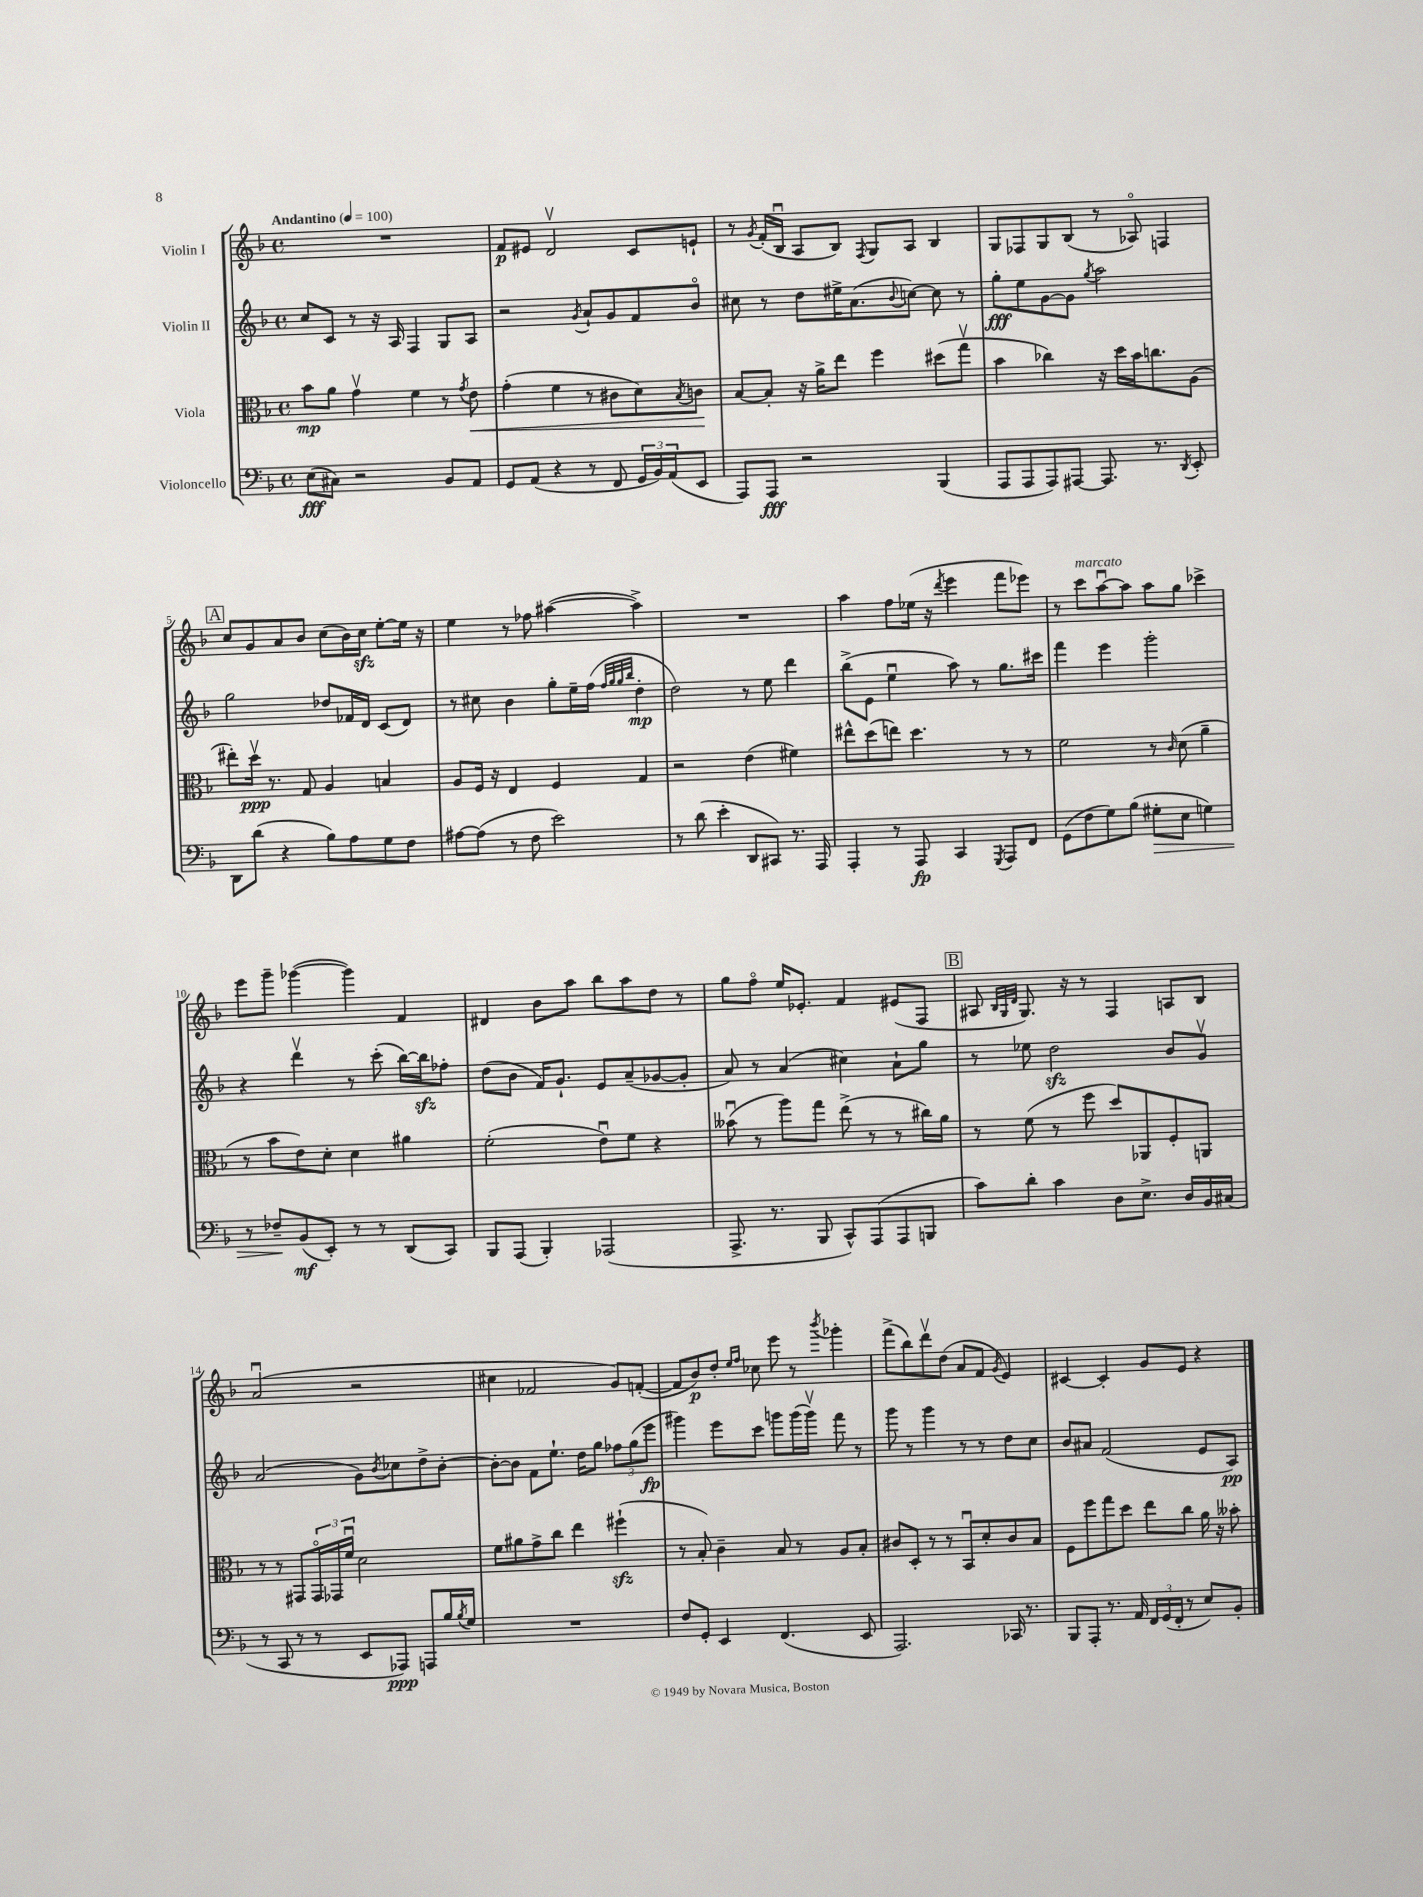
<<
\new StaffGroup <<
\new Staff = "s0" \with { instrumentName = "Violin I" } {
    \clef treble \key f \major \defaultTimeSignature \time 4/4 \tempo "Andantino" 4 = 100
    R1 |
    f'8\p eis'8 d'2\upbow c'8 e'8-! |
    r8 \acciaccatura { g'8 } f'16-.( bes16\downbow a8 bes8) \acciaccatura { f8 } g8 a8 bes4 |
    g8 fes8 g8 bes8( r8 aes8\flageolet) f4 |
    \mark \markup { \box "A" } c''8 g'8 a'8 bes'8 c''8( bes'16) c''16\sfz e''8~-. e''16 r16 |
    e''4 r8 fes''8 ais''4~( ais''4->) |
    R1 |
    a''4 f''8 ees''16( r16 \acciaccatura { d'''8 } e'''4 f'''8 ees'''8) |
    r8 c'''8^\markup { \italic "marcato" } a''8~\downbow a''8 a''8 g''8 ces'''4-> |
    e'''8 g'''8-- ges'''4~( ges'''4) f'4 |
    dis'4 bes'8 a''8 bes''8 a''8 d''8 r8 |
    g''8 f''8\flageolet e''16 ees'8.-. f'4 eis'8( f8 |
    \mark \markup { \box "B" } ais8 \grace { bes32 g32 d'32 } g8.) r16 r8 f4 a8 bes8 |
    a'2\downbow( r2 |
    cis''4 fes'2 g'8) f'8~-.( |
    f'8 bes'8\p) d''8-. \grace { e''16 f''16 } ces''8 e'''8 r8 \acciaccatura { bes'''8 } ges'''4-. |
    f'''8->( bes''8) d'''8\upbow d''8( a'8 f'8 \acciaccatura { g'8 } e'4) |
    cis'4~ cis'4-. g'8 e'8 r4 \bar "|." |
}
\new Staff = "s1" \with { instrumentName = "Violin II" } {
    \clef treble \key f \major \defaultTimeSignature \time 4/4
    c''8 c'8 r8 r16 a16 f4 g8 a8 |
    r2 \acciaccatura { g'8 } a'8-! g'8 f'8 bes'8\flageolet |
    cis''8 r8 d''8 eis''16-> a'8.( \appoggiatura { bes'8 } c''8~) c''8 r8 |
    g''8-.\fff e''8 g'8~ g'8 \acciaccatura { g''8 } a''2 |
    \mark \markup { \box "A" } g''2 des''8 fes'16 d'16 c'8( d'8) |
    r8 cis''8 bes'4 g''8-. e''16-- f''16( \grace { f''32 g''32 g''32 bes''32 } d''4-.\mp |
    d''2) r8 e''8 d'''4 |
    bes''8->( e'8 e''4\downbow a''8) r8 g''8. cis'''16 |
    f'''4 e'''4 g'''2-. |
    r4 d'''4\upbow r8 c'''8-.( bes''16~) bes''16\sfz fes''8-. |
    d''8( bes'8 f'16) g'8.-! e'8 a'8--( ges'8~ ges'8-. |
    a'8) r8 a'4( cis''4) a'8-! g''8 |
    \mark \markup { \box "B" } r8 ees''8 d''2\sfz bes'8 g'8\upbow |
    a'2( g'8) \acciaccatura { bes'8 } ces''8 d''8-> bes'8~-. |
    bes'8~-. bes'8 f'8 e''8.-! d''16 g''8 \tuplet 3/2 { fes''8 g''8( e'''8\fp } |
    gis'''4) e'''8 c'''8 g'''8 g'''16( g'''16\upbow) f'''8 r8 |
    g'''8 r8 g'''4 r8 r8 d''8 c''8 |
    bes'8 ais'8 f'2( e'8 a8\pp) \bar "|." |
}
\new Staff = "s2" \with { instrumentName = "Viola" } {
    \clef alto \key f \major \defaultTimeSignature \time 4/4
    bes'8\mp a'8 g'4\upbow f'4 r8 \acciaccatura { g'8 } e'8\< |
    g'4-.( f'4 r8 cis'8 d'8) \acciaccatura { bes8 } c'8\! |
    bes8~ bes8-. r16 a'16-> e''8 f''4 dis''8( g''8\upbow |
    bes'4 ces''4) r16 d''16 bes'16 c''8. a8( |
    \mark \markup { \box "A" } eis''8-.) d''16\upbow\ppp r8. g8 a4 b4 |
    a8 f16 r16 e4 f4 g4 |
    r2 e'4( fis'4) |
    eis''8-^ d''8( e''8) d''4. r8 r8 |
    f'2 r8 \grace { c'16 } d'8( a'4-- |
    r8 bes'8 e'8) d'8-. d'4 ais'4 |
    f'2-.( e'8\downbow) f'8 r4 |
    beses'8\downbow( r8 a''8) g''8 e''8->( r8 r8 cis''16) a'16 |
    \mark \markup { \box "B" } r8 f'8( r8 f''8 d''8) aes,8 f8-. a,8 |
    r8 r8 gis,8 \tuplet 3/2 { gis,16\flageolet ges,16 f'16\downbow } d'2 |
    f'8 ais'8 g'8-> c''8 e''4 fis''4-!\sfz( |
    r8 bes8-.) c'4-- bes8 r8 a8 bes8-. |
    cis'8 d8-. r8 r8 bes,8\downbow d'8-. cis'8 bes8 |
    f8 f''8 g''8 d''8 e''8 c''8 a'16 r16 beses'8-. \bar "|." |
}
\new Staff = "s3" \with { instrumentName = "Violoncello" } {
    \clef bass \key f \major \defaultTimeSignature \time 4/4
    e8\fff( cis8) r2 bes,8 a,8 |
    g,8 a,8( r4 r8 f,8 \tuplet 3/2 { g,16 bes,16) a,16( } e,8 |
    a,,8) a,,8\fff r2 bes,,4( |
    a,,8 a,,8 a,,8) ais,,8~ ais,,8. r8. \acciaccatura { d,8 } e,8-. |
    \mark \markup { \box "A" } d,8 d'8( r4 bes8) a8 g8 f8 |
    ais8~ ais8( r8 f8 e'2) |
    r8 d'8( e'4-. d,8 cis,8) r8. a,,16 |
    a,,4-. r8 a,,8\fp c,4 \acciaccatura { g,,8 } a,,8 f,8 |
    g,8( f8 g8) bes8( gis8-.\> e8 g4) |
    r8 fes8--\! bes,8\mf( e,8-.) r8 r8 d,8( c,8) |
    bes,,8 a,,8( bes,,4-.) aes,,2( |
    a,,8.-> r8. bes,,8 c,8-^) a,,8( a,,8 b,,8 |
    \mark \markup { \box "B" } c'8) d'8-. c'4 d8 e8.-> d16 bes,16 cis16( |
    r8 c,8 r8 r8 e,8 aes,,8\ppp) a,,8 bes16 \acciaccatura { bes8 } g16 |
    R1 |
    f8 g,8-. e,4 f,4.( e,8 |
    a,,2.) ces,16 r8. |
    bes,,8 a,,8-. r8. a,16 \tuplet 3/2 { f,16 g,16( f,16-. } r8 e8) bes,8-. \bar "|." |
}
>>
>>
